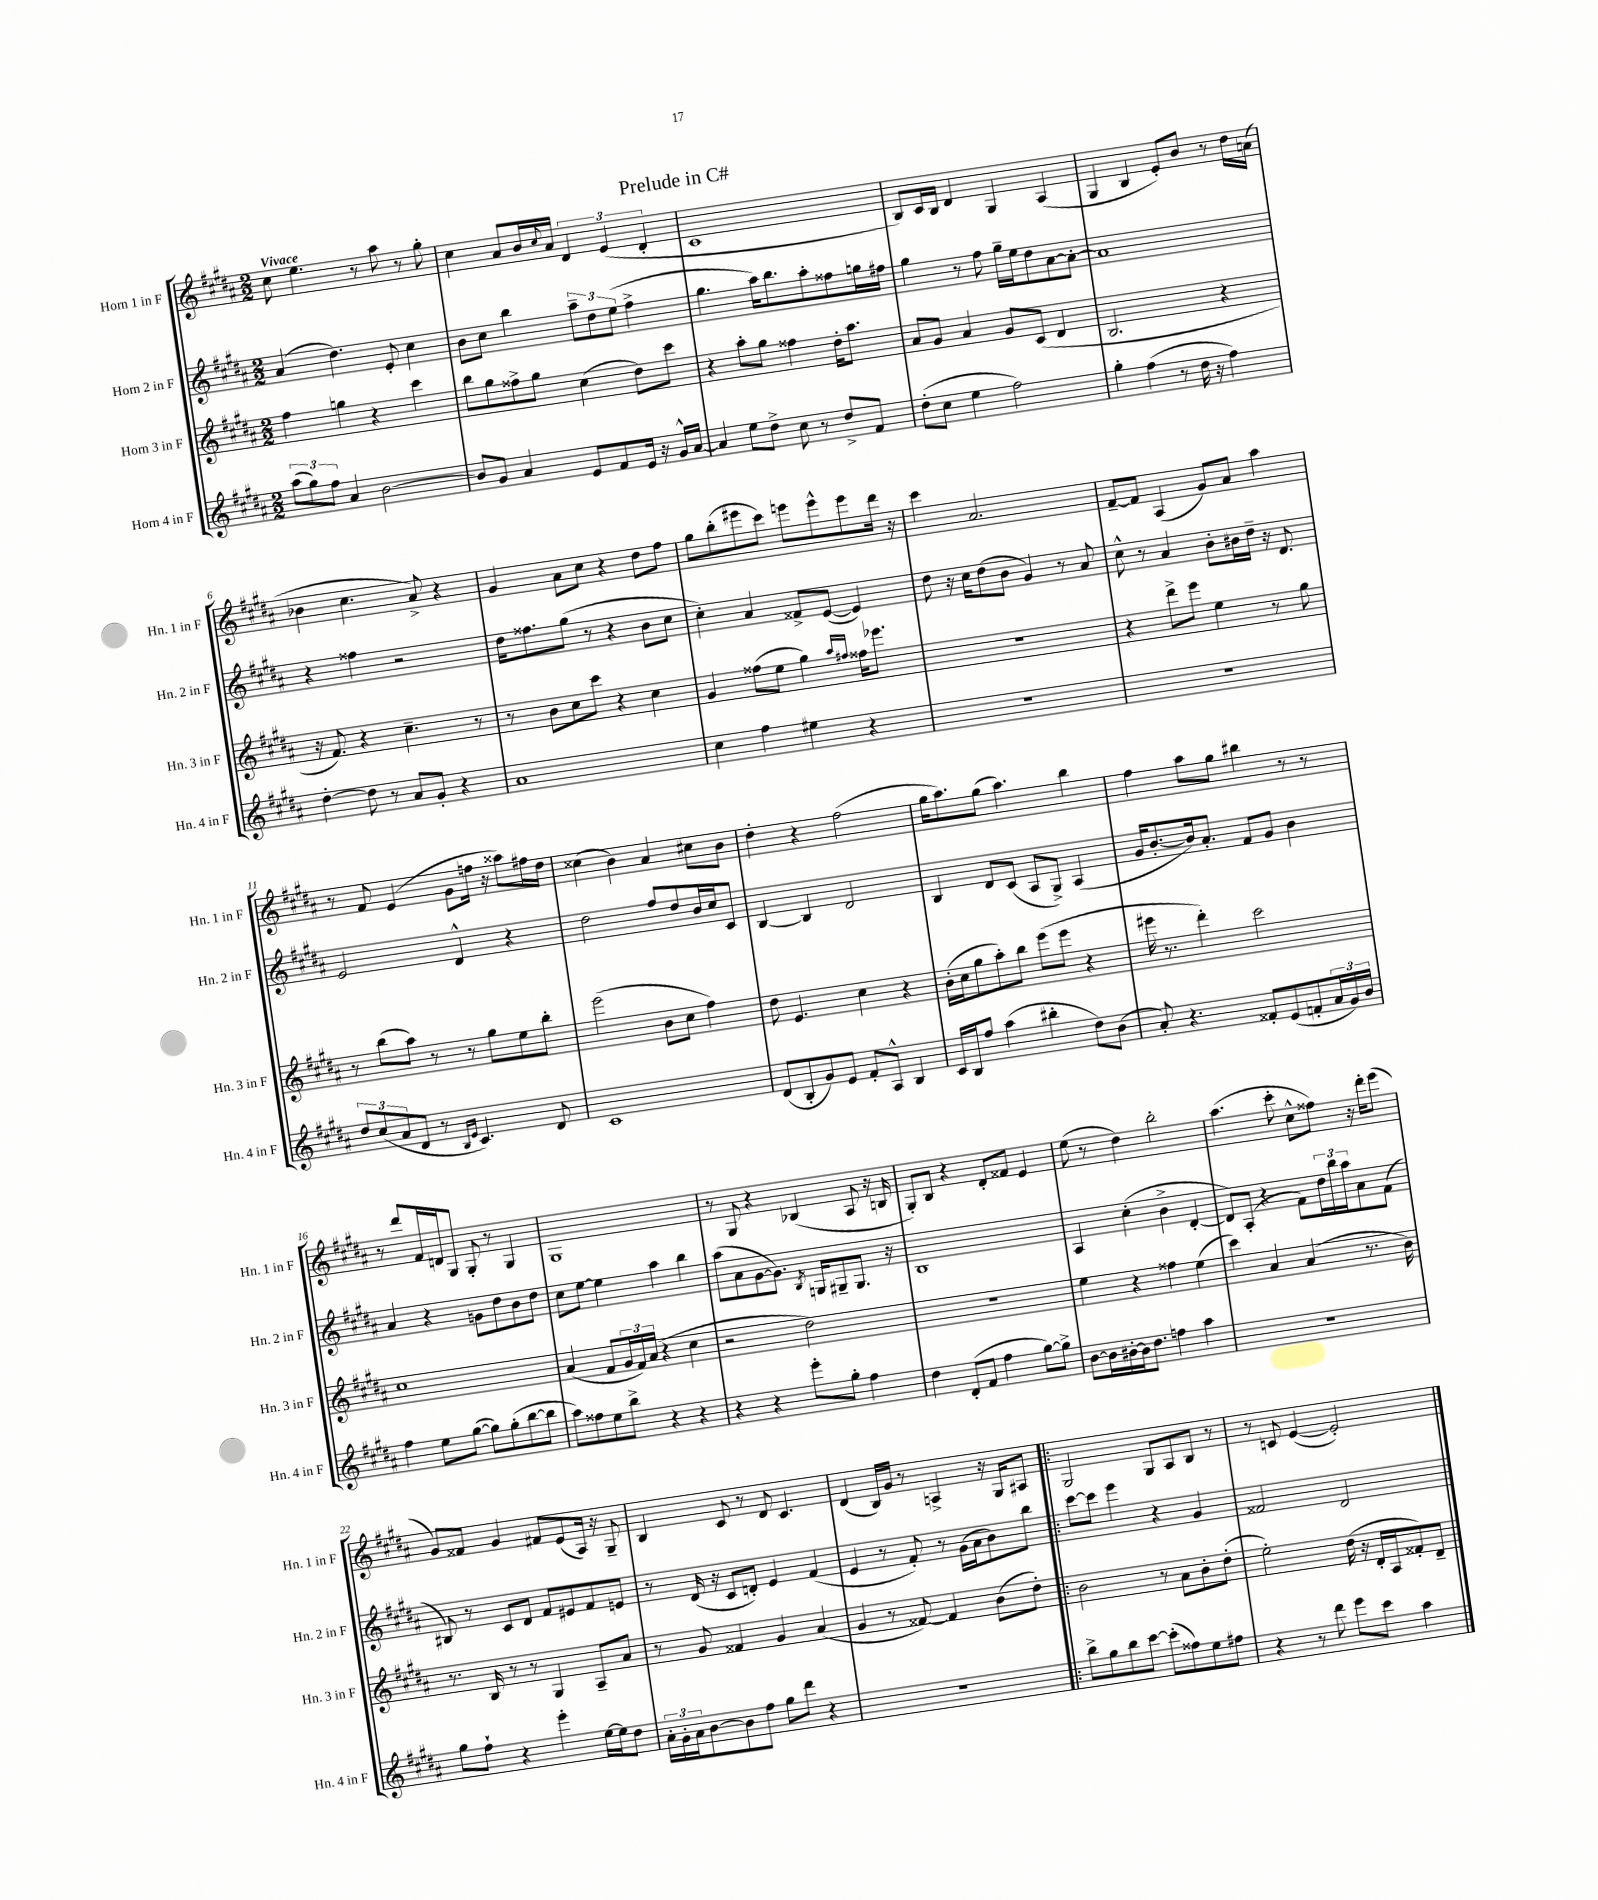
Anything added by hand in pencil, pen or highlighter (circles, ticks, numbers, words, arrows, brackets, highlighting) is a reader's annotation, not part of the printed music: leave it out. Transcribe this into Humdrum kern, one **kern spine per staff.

**kern	**kern	**kern	**kern
*staff4	*staff3	*staff2	*staff1
*clefG2	*clefG2	*clefG2	*clefG2
*k[f#c#g#d#a#]	*k[f#c#g#d#a#]	*k[f#c#g#d#a#]	*k[f#c#g#d#a#]
*M2/2	*M2/2	*M2/2	*M2/2
(12aa#	4ff#	(4a#	8cc#
12gg#)	.	.	.
.	.	.	4.ee
12ff#	.	.	.
4a#	4gg	4.dd#)	.
[2b	4r	.	8r
.	.	8e'	8aa#
.	4ccc#	4cc#	8r
.	.	.	8gg#'
=	=	=	=
8b]	8bb	8b	4cc#
8g#	8gg#	8cc#	.
4a#	8ff##^	4bb	8a#
.	8gg#	.	16b
.	.	.	8qqcc#
.	.	.	16a#
8e	(4cc#	12aa#~	6d#
.	.	12dd#	.
8f#	.	.	.
.	.	(12ee	(6e
16e	8dd#)	4ff#^	.
16r	.	.	.
.	.	.	6d#'
16g#^^	8ccc#	.	.
[16a#	.	.	.
=	=	=	=
4a#]	4r	4.gg#	1c#
8ee	8aa#'	.	.
8dd#^	8gg#	16aa#)	.
.	.	8.bb	.
8cc#	4ff##	.	.
8r	.	8aa#'	.
8dd#^	16dd#'	8ff##	.
.	8.aa#	.	.
8f#	.	16gg	.
.	.	16ff#	.
=	=	=	=
(8dd#'	8a#	4gg#	8B)
8cc#	8g#	.	16c#
.	.	.	16B
4ee	4a#	8r	4d#
.	.	8ff#	.
2ff#)	8g#	16gg#~	4G#
.	.	16ee	.
.	(8c#	8dd#	.
.	4d#	[8a#	(4A#
.	.	8a#'_	.
=	=	=	=
4gg#'	2.B	1a#]	4G#
(4ff#	.	.	4B
8r	.	.	8e')
16dd#	.	.	8b
16r	.	.	.
4ff#)	4r	.	8r
.	.	.	16dd#
.	.	.	(16a
=	=	=	=
[4dd#'	16r	4r	4b-
.	8.f#)	.	.
8dd#]	4r	4ff##	4.cc#
8r	.	.	.
8a#	4.cc#~	2r	.
8g#'	.	.	8a#^)
4r	.	.	4r
.	8r	.	.
=	=	=	=
1a#	8r	16dd#	4g#
.	.	8.ff##	.
.	8b	.	.
.	8cc#	(8gg#	8a#
.	8ccc#	8r	8cc#
.	4r	4r	4r
.	4cc#	8b	8dd#
.	.	8cc#	8ff#
=	=	=	=
4cc#	4g#	4cc#')	8gg#
.	.	.	(8bb'
4ff#	(8ff##	4a#	8eee#
.	8ee	.	8ccc#)
4ee#	4gg#)	8f##^	8eee
.	.	([8e	8eee^^
.	16qqaa#	.	.
.	16qqff#	.	.
4r	16ff##	4e])	8eee
.	8.eee-	.	.
.	.	.	16ddd#
.	.	.	16r
=	=	=	=
1r	1r	8dd#	4ccc#
.	.	16r	.
.	.	16cc#	.
.	.	(8dd#	2.a#
.	.	8b	.
.	.	4g#)	.
.	.	8r	.
.	.	8a#	.
=	=	=	=
1r	4r	8cc#^^	[8f#~
.	.	8r	8f#]
.	8ddd#^	4a#	(4A#
.	8eee	.	.
.	4ee	8b'	8g#)
.	.	16b#	8a#
.	.	16dd#~	.
.	8r	16r	4aa#
.	.	8.d#	.
.	8gg#	.	.
=	=	=	=
12dd#	8r	2e	8r
(12cc#	.	.	.
.	(8bb	.	8f#
12a#	.	.	.
8d#	8aa#)	.	(4e
8r	8r	.	.
16qqB	.	.	.
16qqe	.	.	.
4.c#)	8r	4d#^^	8g#
.	8gg#	.	16ff
.	.	.	16r
.	8ee	4r	8aa##)
8d#	8bb'	.	16ff#
.	.	.	16dd#
=	=	=	=
1c#	(2eee	2dd#	(4cc##
.	.	.	4b)
.	8b	8ff#	4a#
.	8cc#	8dd#	.
.	4ff#)	16b	8cc#
.	.	16cc#	.
.	.	8c#	8b
=	=	=	=
(8d#	8dd#	[4B	4dd#'
8B'	4.e	.	.
8g#)	.	4B]	4r
8e	.	.	.
8f#'	4cc#	2d#	(2ff#
8A#^^	.	.	.
4B	4r	.	.
=	=	=	=
16c#	(16b'	4B	16gg#
16B	16cc#	.	8.aa#)
8ff#	8gg#	.	.
(4aa#	8aa#')	8d#	(8gg#
.	8bb	(8c#	4.aa#)
4bb#'	(8eee	8A#	.
.	8eee	8G#^)	.
8dd#)	4r	(4A#	4bb
(8b	.	.	.
=	=	=	=
8a#')	16eee#	16g#	4ff#
.	8.r	[8.b'	.
4.r	.	.	.
.	4ddd#')	16b])	8aa#
.	.	8.a#'	.
.	.	.	8gg#
8f##'	2ccc#	8f#	4bb#
(8e	.	8g#	.
8f'	.	4b	8r
24a#	.	.	8r
24g#)	.	.	.
24b	.	.	.
=	=	=	=
4ff#	1cc#	4a#	8r
.	.	.	8ddd#
8ee	.	4r	16f#
.	.	.	16d
([8gg#	.	.	8G#
8gg#])	.	8g	8G#'
(8gg#'	.	8dd#	8r
[8bb	.	8b	4G#
8bb]	.	8dd#	.
=	=	=	=
8aa#)	(4a#	8cc#	1G#
8ff##	.	[8ee	.
8ee	8f#	4ee]	.
8bb^	24g#	.	.
.	24f#)	.	.
.	(24a#	.	.
4r	4r	4aa#	.
4r	4cc#	4bb	.
=	=	=	=
4r	2r	(8aa#	8r
.	.	8a#	8G#
4r	.	[8g#	4r
.	.	8.g#])	.
8eee'	2dd#)	.	(4B-
.	.	8qB	.
.	.	16G	.
8gg#'	.	8G#~	.
4ff#	.	8.G#	8A#
.	.	.	16r
.	.	16r	16B
=	=	=	=
4dd#	1r	1B	8G#')
.	.	.	8B
(8d#'	.	.	4r
8f#	.	.	.
4ff#	.	.	8d#'
.	.	.	8f##
[8gg#)	.	.	4e
8gg#^]	.	.	.
=	=	=	=
[8b	4ee	4A#	(8ee
16b]	.	.	8r
[16b#'	.	.	.
16b#]	4r	(4cc#'	4dd#)
8.dd#	.	.	.
4ff	4ff##	4b^	2bb'
4aa#	(4ee	[4d#'	.
=	=	=	=
1r	4ccc#)	8d#])	(4.aa#
.	.	(8A#'	.
.	4a#	4r	.
.	.	.	8ccc#'
.	(4a#	8f#)	8cc#^^
.	.	24dd#	8ff##)
.	.	24bb	.
.	.	24aa#	.
.	8.r	8a#	16r
.	.	.	16ddd#'
.	.	(8f#	(8eee
.	16b)	.	.
=	=	=	=
8gg#	8.r	8B#)	8g#)
8ff#`	.	8r	8f##
.	16B	.	.
4r	8r	8c#	4g#
.	8r	8d#	.
4eee'	4G#	8f#	8f#
.	.	8e#	(8e
[16ee	8A#~	8f#	16A#)
16ee]	.	.	16r
8dd#	8a#	8e	8G#~
=	=	=	=
24a#'	8r	8r	4B
24g#'	.	.	.
24a#	.	.	.
[8b	8g#	(16d#	.
.	.	16r	.
8b]	4f##	8c#	8c#
8ff#	.	8d')	8r
8gg#	4g#	4e	8d#
8ddd#	.	.	4.c#
4r	(4a#	(4f#	.
=	=	=	=
1r	4g#	4e	(4d#
.	8r	8r	16B)
.	.	.	16g#
.	[8f##)	8f#')	8r
.	4f##]	8r	4A^
.	.	(16g#	.
.	.	16a#	.
.	(8b	8b)	16r
.	.	.	16G#
.	8dd#')	8bb	8A#
=!|:	=!|:	=!|:	=!|:
8bb^	2b	[8ccc#	2G#
8gg#	.	8ccc#]	.
8bb	.	4eee	.
[8ccc#	.	.	.
(8ccc#']	8r	4r	8G#
8ff##)	8a#	.	8A#
8ee	8b'	4g#	8B
8ff#	(8dd#'	.	8r
=	=	=	=
4r	2ee')	2f##	8r
.	.	.	8c
8r	.	.	([4e
8ddd#	.	.	.
8eee	(16dd#	2d#	2e'])
.	16r	.	.
8ccc#	16d#'	.	.
.	16A#	.	.
4aa#	8f##')	.	.
.	8d#~	.	.
==	==	==	==
*-	*-	*-	*-
